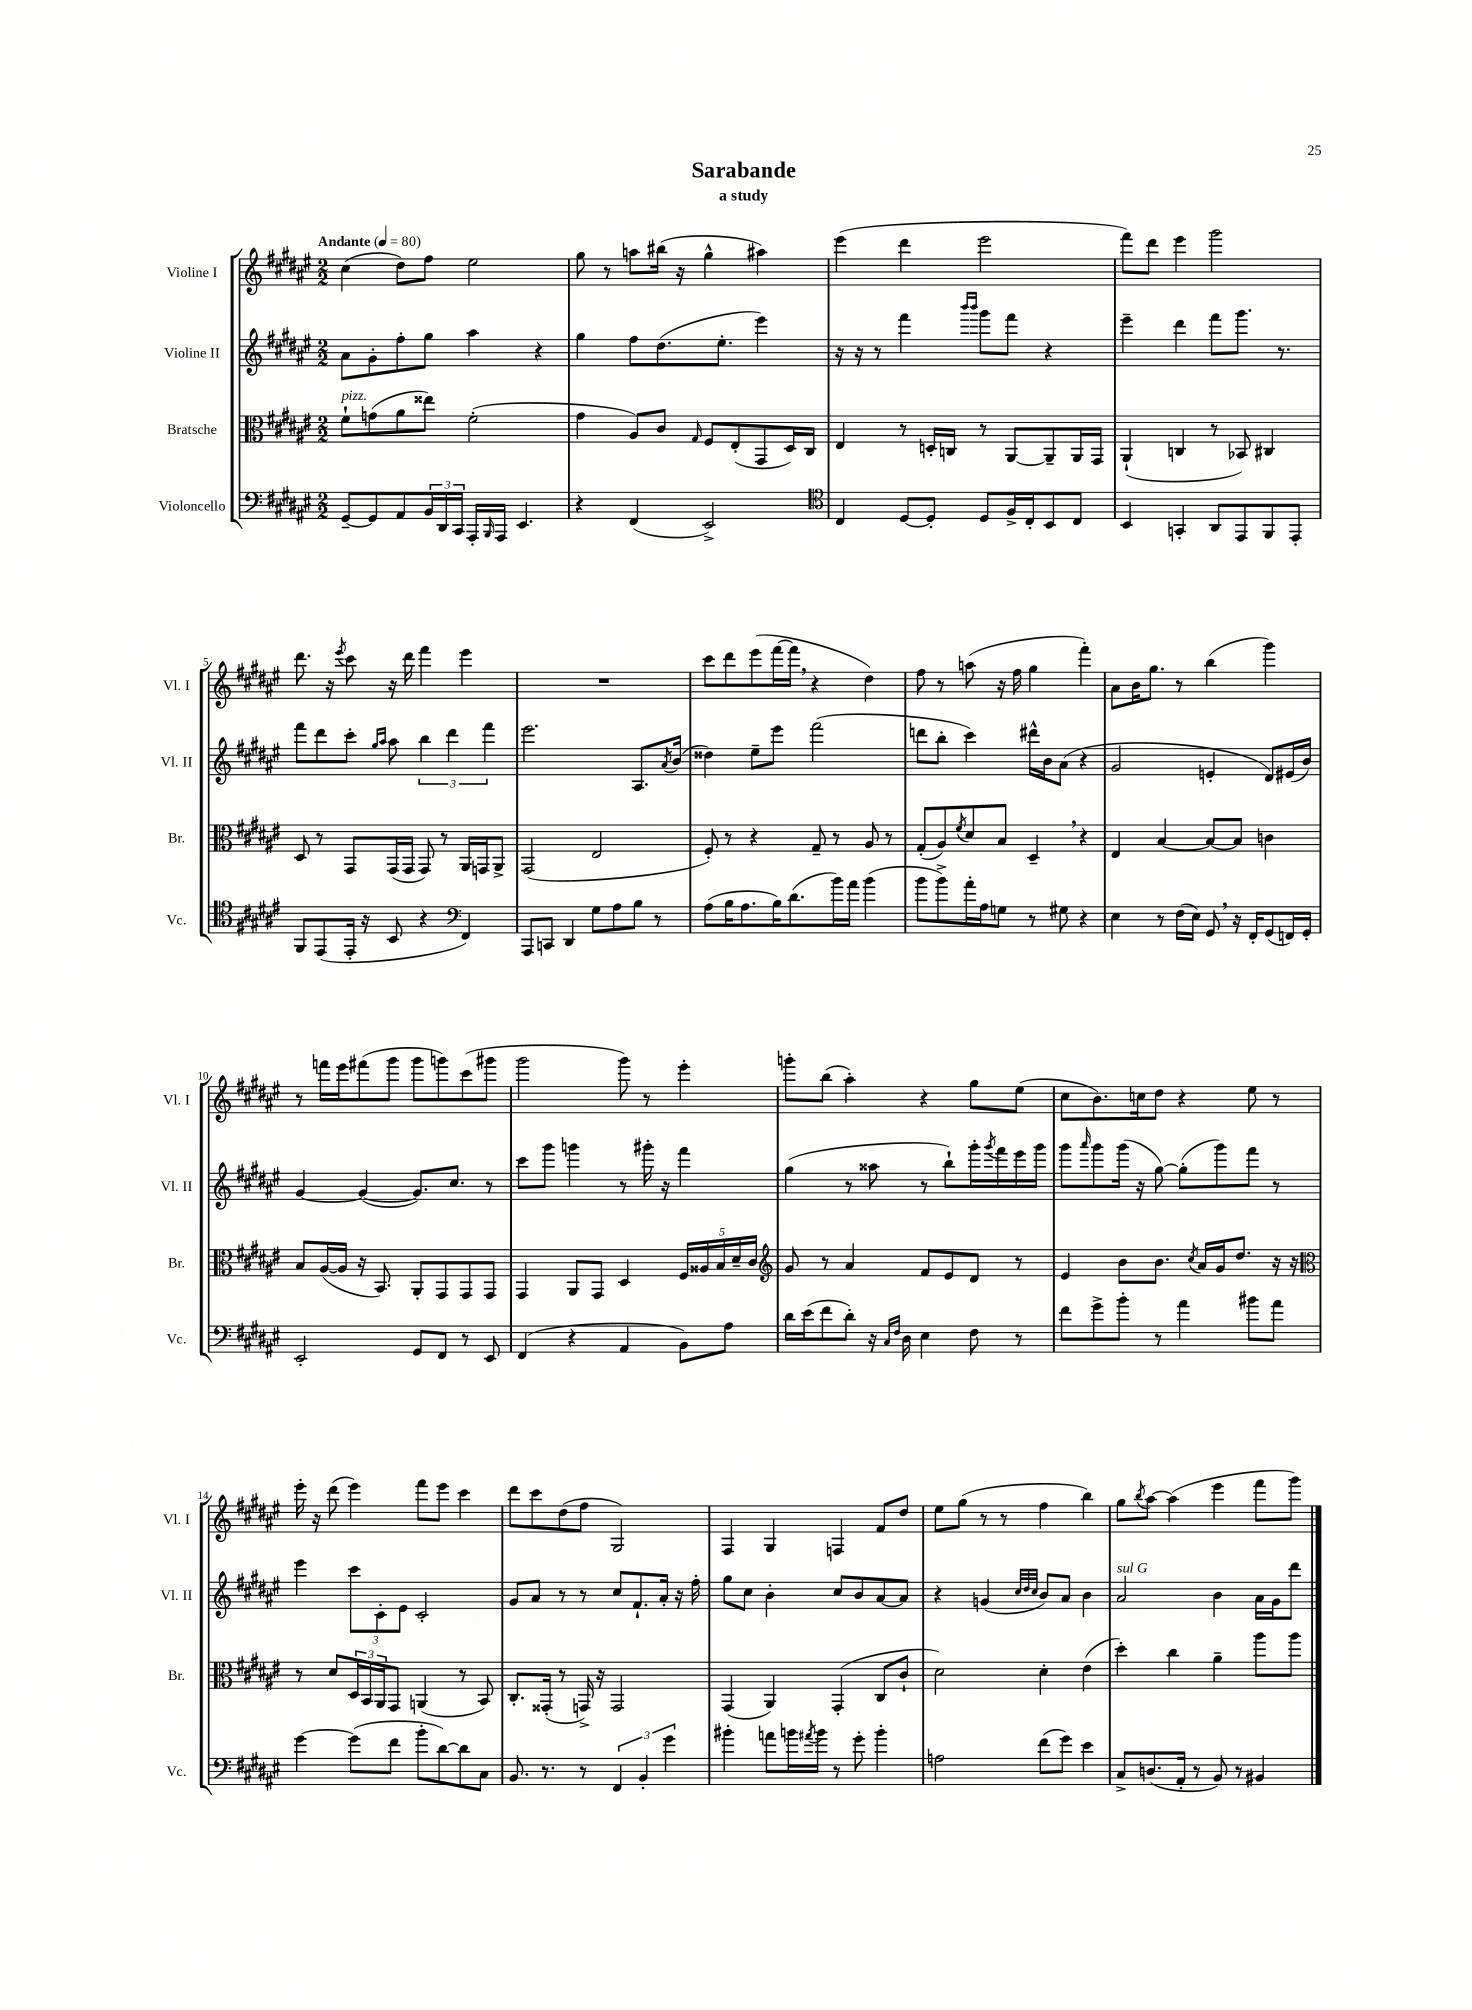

**kern	**kern	**kern	**kern
*staff4	*staff3	*staff2	*staff1
*clefF4	*clefC3	*clefG2	*clefG2
*k[f#c#g#d#a#e#]	*k[f#c#g#d#a#e#]	*k[f#c#g#d#a#e#]	*k[f#c#g#d#a#e#]
*M2/2	*M2/2	*M2/2	*M2/2
*MM80	*MM80	*MM80	*MM80
[8GG#~	8f#`	8a#	(4cc#
8GG#]	(8g	8g#'	.
8AA#	8a#	8ff#'	8dd#)
24BB	8ee##)	8gg#	8ff#
24DD#	.	.	.
24CC#	.	.	.
16AAA#'	(2f#'	4aa#	2ee#
16qqBBB	.	.	.
16AAA#	.	.	.
4.EE#	.	.	.
.	.	4r	.
=	=	=	=
4r	4g#	4gg#	8gg#
.	.	.	8r
(4FF#	8A#)	8ff#	8aa
.	8c#	(8.dd#	(16bb#
.	.	.	16r
.	16qqG#	.	.
2EE#^)	8F#	.	4gg#^^
.	.	8.ee#'	.
.	(8E#'	.	.
.	8GG#	4eee#)	4aa#)
.	16D#)	.	.
.	16C#	.	.
=	=	=	=
*clefC4	*	*	*
4C#	4E#	16r	(4eee#
.	.	16r	.
.	.	8r	.
[8D#	8r	4fff#	4ddd#
8D#']	16D'	.	.
.	16C	.	.
.	.	16qqbbb	.
.	.	16qqbbb	.
8D#	8r	8ggg#	2eee#
16F#^	[8AA#	8fff#	.
16C#'	.	.	.
8BB	8AA#~]	4r	.
8C#	16AA#	.	.
.	16GG#	.	.
=	=	=	=
4BB	(4AA#`	4eee#~	8fff#)
.	.	.	8ddd#
4GG'	4C	4ddd#	4eee#
8AA#	8r	8fff#	2ggg#
8EE#	8BB-)	8.ggg#	.
8FF#	4C#	.	.
.	.	8.r	.
8EE#'	.	.	.
=	=	=	=
8FF#	8D#	8fff#	8.ddd#
(8EE#	8r	8ddd#	.
.	.	.	16r
.	.	.	8qeee#
16EE#'	8GG#	8ccc#'	8ccc#
16r	.	.	.
.	.	16qqgg#	.
.	.	16qqaa#	.
8BB	(16GG#	8aa#	16r
.	16GG#	.	16ddd#
4r	8GG#)	6bb	4fff#
.	8r	.	.
.	.	6ddd#	.
*clefF4	*	*	*
4FF#)	16AA#	.	4eee#
.	16GG	.	.
.	.	6fff#	.
.	8AA#^	.	.
=	=	=	=
8AAA#	(2GG#	2.eee#	1r
8CC	.	.	.
4DD#	.	.	.
8G#	2E#	.	.
8A#	.	.	.
8B	.	8.A#	.
8r	.	.	.
.	.	8qa#	.
.	.	(16b	.
=	=	=	=
(8A#	8F#')	4dd##)	8ccc#
16B	8r	.	8ddd#
8.A#	.	.	.
.	4r	8ee#~	(8eee#
16B)	.	8eee#	[16fff#
(8.d#	.	.	16fff#]
.	8G#~	(2fff#	4r
16b)	8r	.	.
16a#	.	.	.
(4b	8A#	.	4dd#)
.	8r	.	.
=	=	=	=
8b	(8G#'	8ddd	8ff#
8b^)	8A#)	8bb'	8r
.	8qf#	.	.
16a#'	8d#	4ccc#)	(8aa
16A#	.	.	.
8G	8B	.	16r
.	.	.	16ff#
8r	4D#~	16ddd#^^	4gg#
.	.	16b	.
8G#	.	(8a#	.
4r	4r	4r	4fff#')
=	=	=	=
4E#	4E#	2g#	8a#
.	.	.	16b
.	.	.	8.gg#
8r	[4B	.	.
(16F#	.	.	8r
16E#)	.	.	.
8GG#	8B_	4e'	(4bb
16r	8B]	.	.
16FF#'	.	.	.
(8GG#	4c	8d#)	4ggg#)
16FF)	.	(16e#	.
16GG#'	.	16b)	.
=	=	=	=
2EE#'	8B	[4g#	8r
.	([16A#	.	16fff
.	16A#]	.	16eee#
.	16r	(4g#_	(8fff#
.	8.BB)	.	.
.	.	.	8ggg#
8GG#	8AA#'	8.g#])	8ggg#
8FF#	8GG#	.	8ggg)
.	.	8.cc#	.
8r	8GG#	.	(8ccc#
8EE#	8GG#	8r	8ggg#
=	=	=	=
(4FF#	4GG#	8ccc#	2ggg#
.	.	8ggg#	.
4r	8AA#	4ggg	.
.	8GG#	.	.
4AA#	4D#	8r	8ggg#)
.	.	16ggg#'	8r
.	.	16r	.
8BB)	20F#	4fff#	4eee#'
.	20A##	.	.
.	20B	.	.
8A#	.	.	.
.	20d#~	.	.
.	20c#	.	.
=	=	=	=
*	*clefG2	*	*
16d#	8g#	(4gg#	8ggg'
(16e#	.	.	.
8f#	8r	.	(8bb
8d#')	4a#	8r	4aa#')
16r	.	8aa##	.
16qqC#	.	.	.
16qqF#	.	.	.
16D#	.	.	.
4E#	8f#	8r	4r
.	8e#	8bb`)	.
8F#	8d#	16ggg#'	8gg#
.	.	8qggg#	.
.	.	16fff#	.
8r	8r	16eee#	(8ee#
.	.	16ggg#	.
=	=	=	=
8f#	4e#	8ggg#	8cc#
.	.	16qqaaa#	.
8g#^	.	8ggg#	8.b)
8b'	8b	(16ggg#	.
.	.	16r	16cc
8r	8.b	[8gg#)	8dd#
4a#	.	(8gg#']	4r
.	8qcc#	.	.
.	16a#	.	.
.	16g#	8ggg#)	.
.	8.dd#	.	.
8b#	.	8fff#	8ee#
8a#	16r	8r	8r
.	16r	.	.
=	=	=	=
*	*clefC3	*	*
[4g#	8r	4eee#	16eee#'
.	.	.	16r
.	8d#	.	(8ddd#
(8g#]	24D#	12ccc#	4eee#)
.	24BB	.	.
.	24AA#	12c#'	.
8f#	8GG#	.	.
.	.	12e#	.
8b'	(4AA	2c#'	8fff#
[8d#)	.	.	8eee#
8d#]	8r	.	4ccc#
8C#	8BB)	.	.
=	=	=	=
8.BB	8.C#'	8g#	8ddd#
.	.	8a#	8ccc#
8.r	(16GG##'	.	.
.	8r	8r	(8dd#
8r	16GG^)	8r	8ff#
.	16r	.	.
6FF#	2GG	8cc#	2G#)
.	.	8.f#`	.
6BB'	.	.	.
.	.	16a#'	.
6g#	.	.	.
.	.	16r	.
.	.	16ff#'	.
=	=	=	=
4b#'	(4GG#	8gg#	4F#
.	.	8cc#	.
8a	4AA#)	4b'	4G#
16b	.	.	.
8qa#	.	.	.
16b	.	.	.
8r	(4GG#'	8cc#	4F
8g#'	.	8b	.
4b'	8C#	[8a#	8f#
.	8c#`	8a#]	8dd#
=	=	=	=
2A	2d#)	4r	8ee#
.	.	.	(8gg#
.	.	(4g	8r
.	.	.	8r
.	.	32qqcc#	.
.	.	32qqdd#	.
.	.	32qqcc#	.
(8f#	4d#'	8b)	4ff#
8g#)	.	8a#	.
4e#	(4e#	4b	4bb)
=	=	=	=
8C#^	4dd#')	2a#	8gg#
.	.	.	8qbb
(8.D	.	.	[8aa#
.	4cc#	.	(4aa#]
16AA#'	.	.	.
8r	.	.	.
8BB)	4a#~	4b	4eee#
8r	.	.	.
4BB#	8aa#	16a#	8fff#
.	.	16g#	.
.	8aa#	8ddd#	8ggg#)
==	==	==	==
*-	*-	*-	*-
